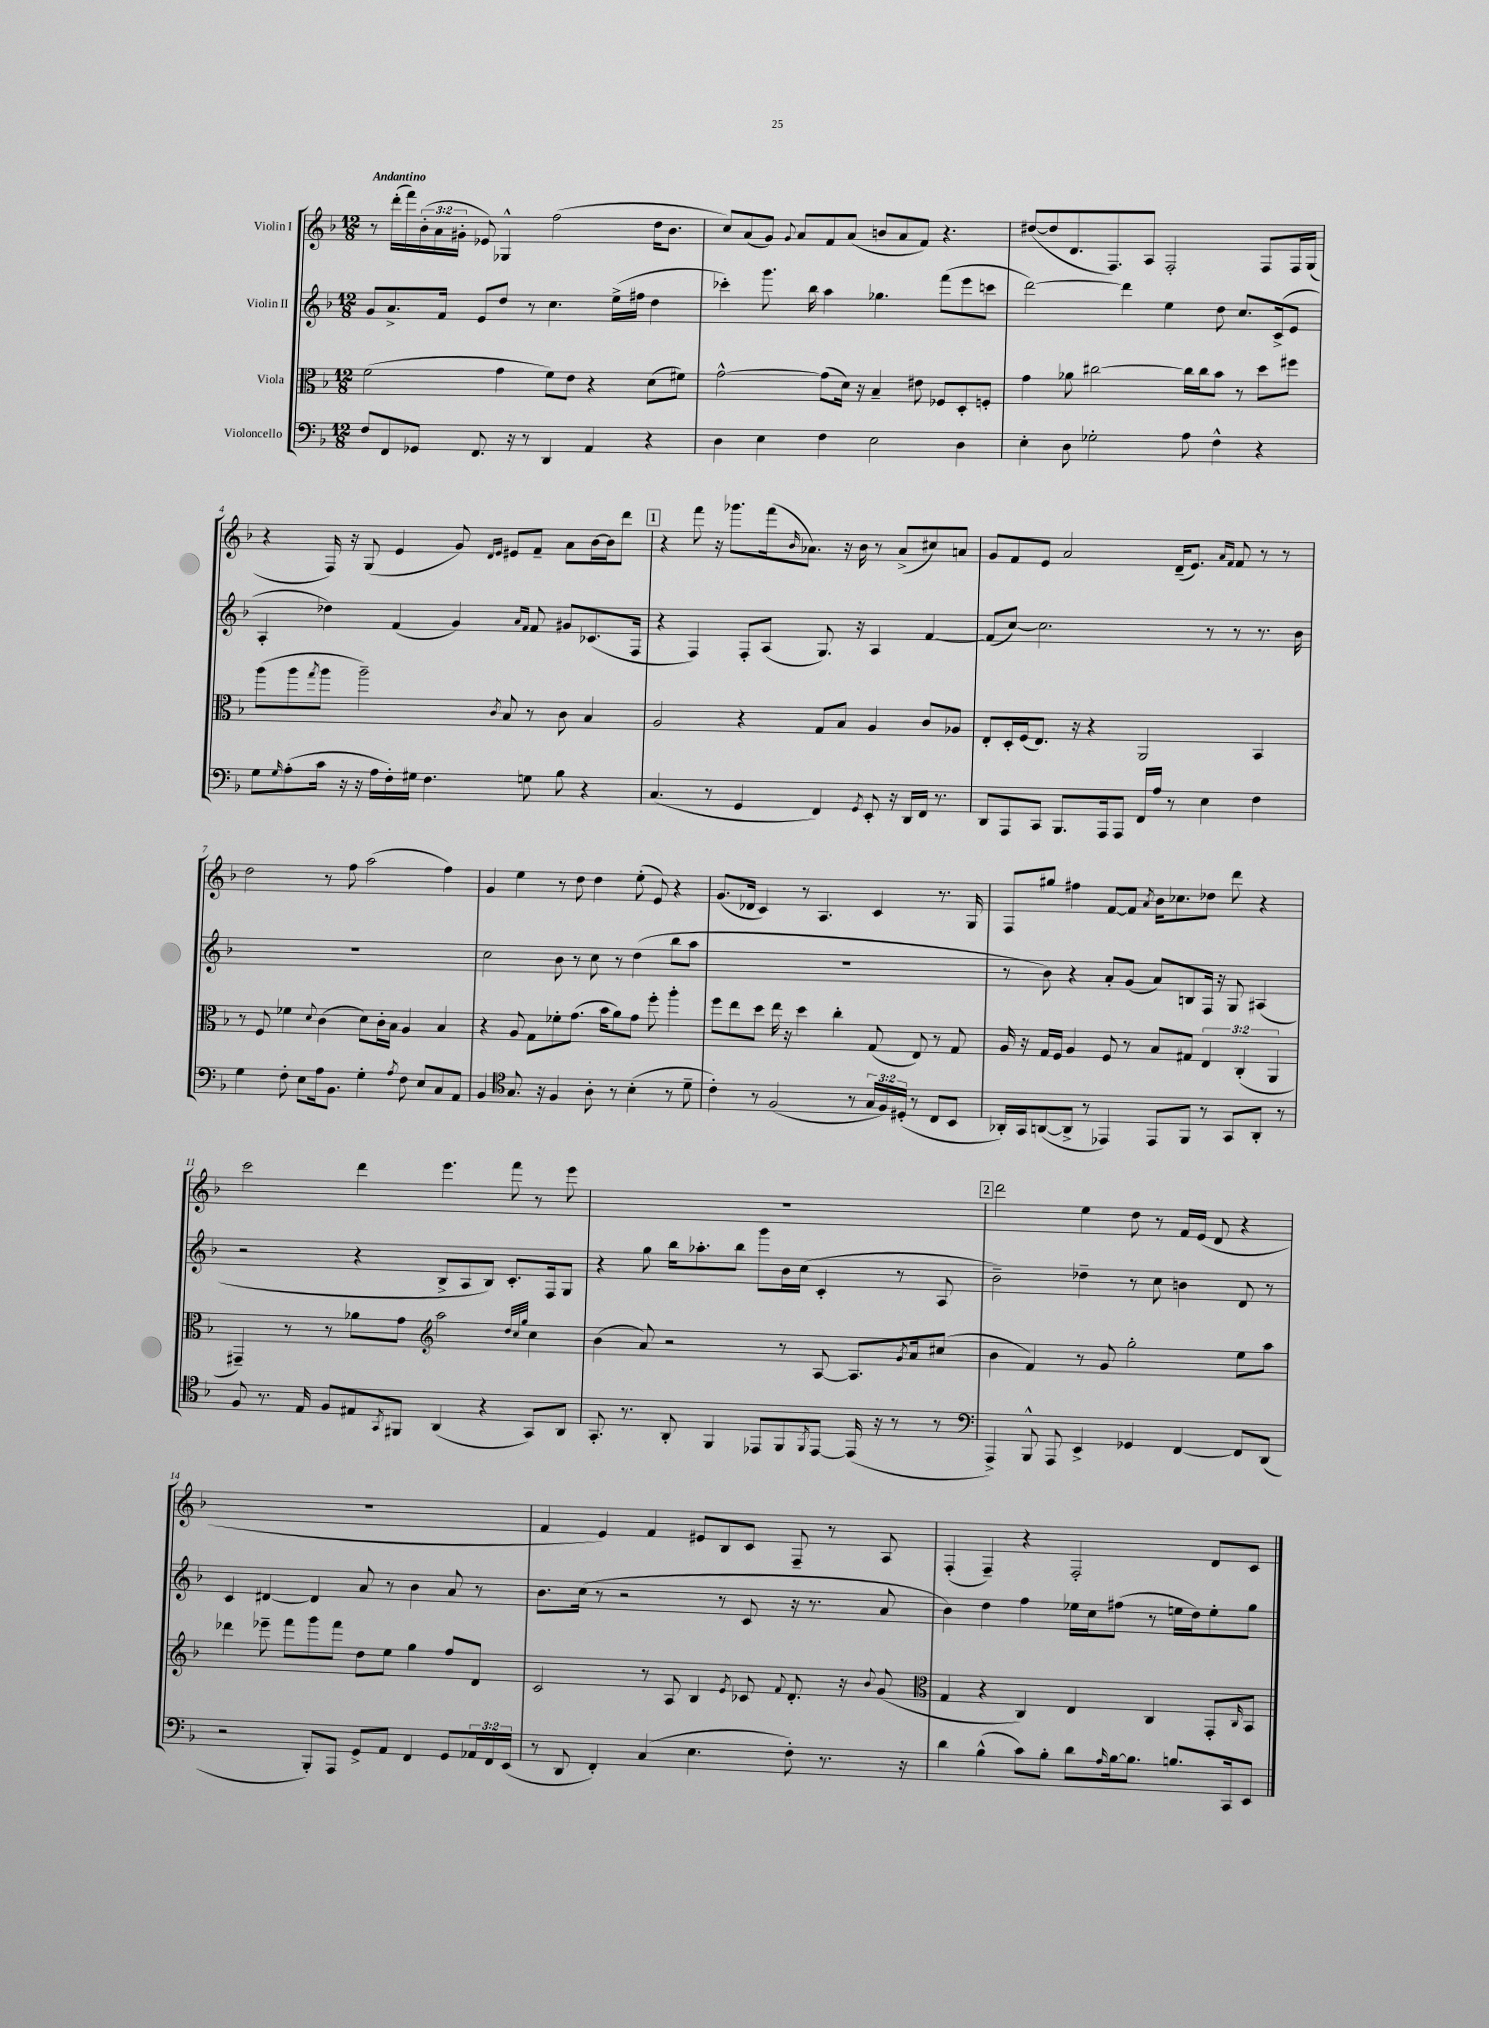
<<
\new StaffGroup <<
\new Staff = "s0" \with { instrumentName = "Violin I" } {
    \clef treble \key f \major \numericTimeSignature \time 12/8 \override Staff.TupletNumber.text = #tuplet-number::calc-fraction-text \tempo "Andantino"
    r8 d'''16-.( f'''16) \tuplet 3/2 { bes'16-.( a'16 gis'16-. } ees'8) ges4-^ f''2( d''16 bes'8. |
    c''8) a'8( g'8) \appoggiatura { g'8 } a'8 f'8 a'8( b'8 a'8 f'8) r4. |
    dis''8~( dis''8 d'8. f8.) a8 f2-. f8 f16 g16( |
    r4 f16) r16 g8( e'4 g'8) \grace { d'16 e'16 } eis'8 f'8-- a'8 bes'16~ bes'16 d'''8 |
    \mark \markup { \box "1" } r4 f'''8 r16 ges'''8. f'''16( \grace { bes'16 } aes'8.) r16 bes'16 r8 aes'8->( cis''8) a'8 |
    g'8 f'8 e'8 a'2 d'16--( e'8.) \grace { a'16 f'16 } f'8 r8 r8 |
    d''2 r8 f''8 a''2( f''4) |
    g'4 e''4 r8 d''8 d''4 e''8-.( e'8) r4 |
    g'8.( des'16 c'4) r8 a4. c'4 r8. g16 |
    f8 gis''8 fis''4 f'8~ f'8 \acciaccatura { a'8 } bes'16 ces''8. des''8 d'''8 r4 |
    c'''2 d'''4 e'''4. f'''8 r8 e'''8 |
    R1. |
    \mark \markup { \box "2" } d'''2 e''4 d''8 r8 f'16 e'16( d'8 r4 |
    R1. |
    f'4 e'4) f'4 eis'8 bes8 c'8 f8-- r8 a8 |
    f4-.( f4--) r4 f2-. d'8 c'8 \bar "|." |
}
\new Staff = "s1" \with { instrumentName = "Violin II" } {
    \clef treble \key f \major \numericTimeSignature \time 12/8
    g'8 a'8.-> f'16 e'8 d''8 r8 c''4. e''16->( fis''16 d''4 |
    ces'''4-.) g'''8. bes''16 a''4 ges''4. f'''8( e'''8 c'''8 |
    d'''2~) d'''4 e''4 d''8 c''8. c'16->( e'8 |
    a4-. des''4) f'4( g'4) \grace { a'16 f'16 } f'8 gis'8 ces'8.( f16 |
    \mark \markup { \box "1" } r4 f4) f8-. a8( g8.) r16 a4 f'4~ |
    f'8( c''8~) c''2. r8 r8 r8. bes'16 |
    R1. |
    c''2 bes'8 r8 c''8 r8 d''4( bes''8 a''8 |
    R1. |
    r8 bes'8) r4 a'8-. g'8( a'8) b8 f16 r16 g8 ais4( |
    r2 r4 bes8-> a8 bes8) c'8.-. f16 g8 |
    r4 g''8 bes''16 aes''8.-. bes''8 g'''8 bes'16 c''16( c'4-. r8 a8 |
    \mark \markup { \box "2" } bes'2--) des''4-- r8 c''8 b'4 d'8 r8 |
    c'4 dis'4~ dis'4 a'8 r8 bes'4 a'8 r8 |
    bes'8. c''16( r8 r2 r8 c'8 r16 r8. a'8 |
    bes'4) d''4 f''4 ees''16 c''16 fis''8( r8 e''16 d''16) e''8-. g''8 \bar "|." |
}
\new Staff = "s2" \with { instrumentName = "Viola" } {
    \clef alto \key f \major \numericTimeSignature \time 12/8 \override Staff.TupletNumber.text = #tuplet-number::calc-fraction-text
    f'2( g'4 f'8) e'8 r4 d'8( fis'8) |
    g'2~-^ g'8( d'16) r16 bes4-- eis'8 fes8 d8-. f8-. |
    g'4 aes'8 cis''2~ cis''16 cis''16 bes'8 r8 d''8 fis''8 |
    a''8( a''8 \acciaccatura { g''8 } a''8 a''2--) \acciaccatura { c'8 } bes8 r8 c'8 bes4 |
    \mark \markup { \box "1" } a2 r4 g8 bes8 a4 c'8 aes8 |
    e8-. d16-. f16( e8.) r16 r4 a,2 bes,4 |
    r8 f8 fes'4 \appoggiatura { d'8 } c'4( d'8) c'16-. bes16 a4 bes4 |
    r4 a8 g8 fes'8-. g'8.( bes'16 a'8) g'8 f''8-. a''4-. |
    f''8 e''8 d''8 e''16 r16 d''4 c''4-. g8( e8) r8 g8 |
    a16 r16 g16 f16 a4 f8 r8 bes8 gis8 \tuplet 3/2 { e4 c4-.( a,4 } |
    gis,4--) r8 r8 aes'8 g'8 \clef treble a''2 \grace { d''32 c''32 g''32 } c''4 |
    bes'4( a'8) r2 r8 a8~ a8. \acciaccatura { g'8 } a'16 cis''8( |
    \mark \markup { \box "2" } bes'4 f'4) r8 g'8 g''2-. e''8 a''8 |
    des'''4 ees'''8-- f'''8 g'''8 f'''8 d''8 e''8 g''4 f''8 d'8 |
    c'2 r8 a8 bes4 \acciaccatura { e'8 } ces'8 \appoggiatura { f'8 } d'8.-. r16 \appoggiatura { bes'8 } g'8( |
    \clef alto g4 r4 c4) e4 c4 g,8-. \grace { c16 } bes,8 \bar "|." |
}
\new Staff = "s3" \with { instrumentName = "Violoncello" } {
    \clef bass \key f \major \numericTimeSignature \time 12/8 \override Staff.TupletNumber.text = #tuplet-number::calc-fraction-text
    f8 f,8 ges,8 f,8. r16 r8 d,4 a,4 r4 |
    d4 e4 f4 e2 d4 |
    e4-. d8 ges2-. a8 f4-^ r4 |
    g8 \grace { g16 } a8-.( c'16 r16 r16 a16 f16-.) gis16 f4. g8 bes8 r4 |
    \mark \markup { \box "1" } c4.( r8 g,4 f,4) \acciaccatura { g,8 } e,8-. r16 d,16 f,16 r8. |
    d,8 a,,8 c,8 bes,,8. a,,16 a,,8 f,16 a16 r8 e4 f4 |
    g4 f8-. e8 a16 bes,8. g4-. \acciaccatura { a8 } f8 e8 c8 a,8 |
    bes,4 \clef tenor g8. r16 f4 a8-. r8 bes4-.( r8 d'8-- |
    c'4-.) r8 f2( r8 \tuplet 3/2 { g16 f16) dis16-.( } r8 c8 bes,8 |
    aes,16-.) g,16 a,8~( a,8-> r8 ees,4) ees,8 f,8 r8 g,8 a,8-. r8 |
    f8 r8. e16 f8 eis8 \acciaccatura { g,8 } fis,8 a,4( r4 g,8) a,8 |
    g,8.-. r8. a,8-. f,4 ees,8 f,8 \acciaccatura { f,8 } ees,8~ ees,16( r16 r8 r8 |
    \mark \markup { \box "2" } \clef bass a,,4->) bes,,8-^ a,,8 e,4-> ges,4 f,4~ f,8 d,8( |
    r2 bes,,8-.) a,,8 g,8-> a,8 f,4 g,8 \tuplet 3/2 { aes,16 f,16 e,16( } |
    r8 d,8 f,4-.) c4( e4. f8-.) r8. r16 |
    d'4 bes4-^( c'8) bes8-. d'8 \grace { a16 } bes16~ bes8. b8. c,16 e,8 \bar "|." |
}
>>
>>
